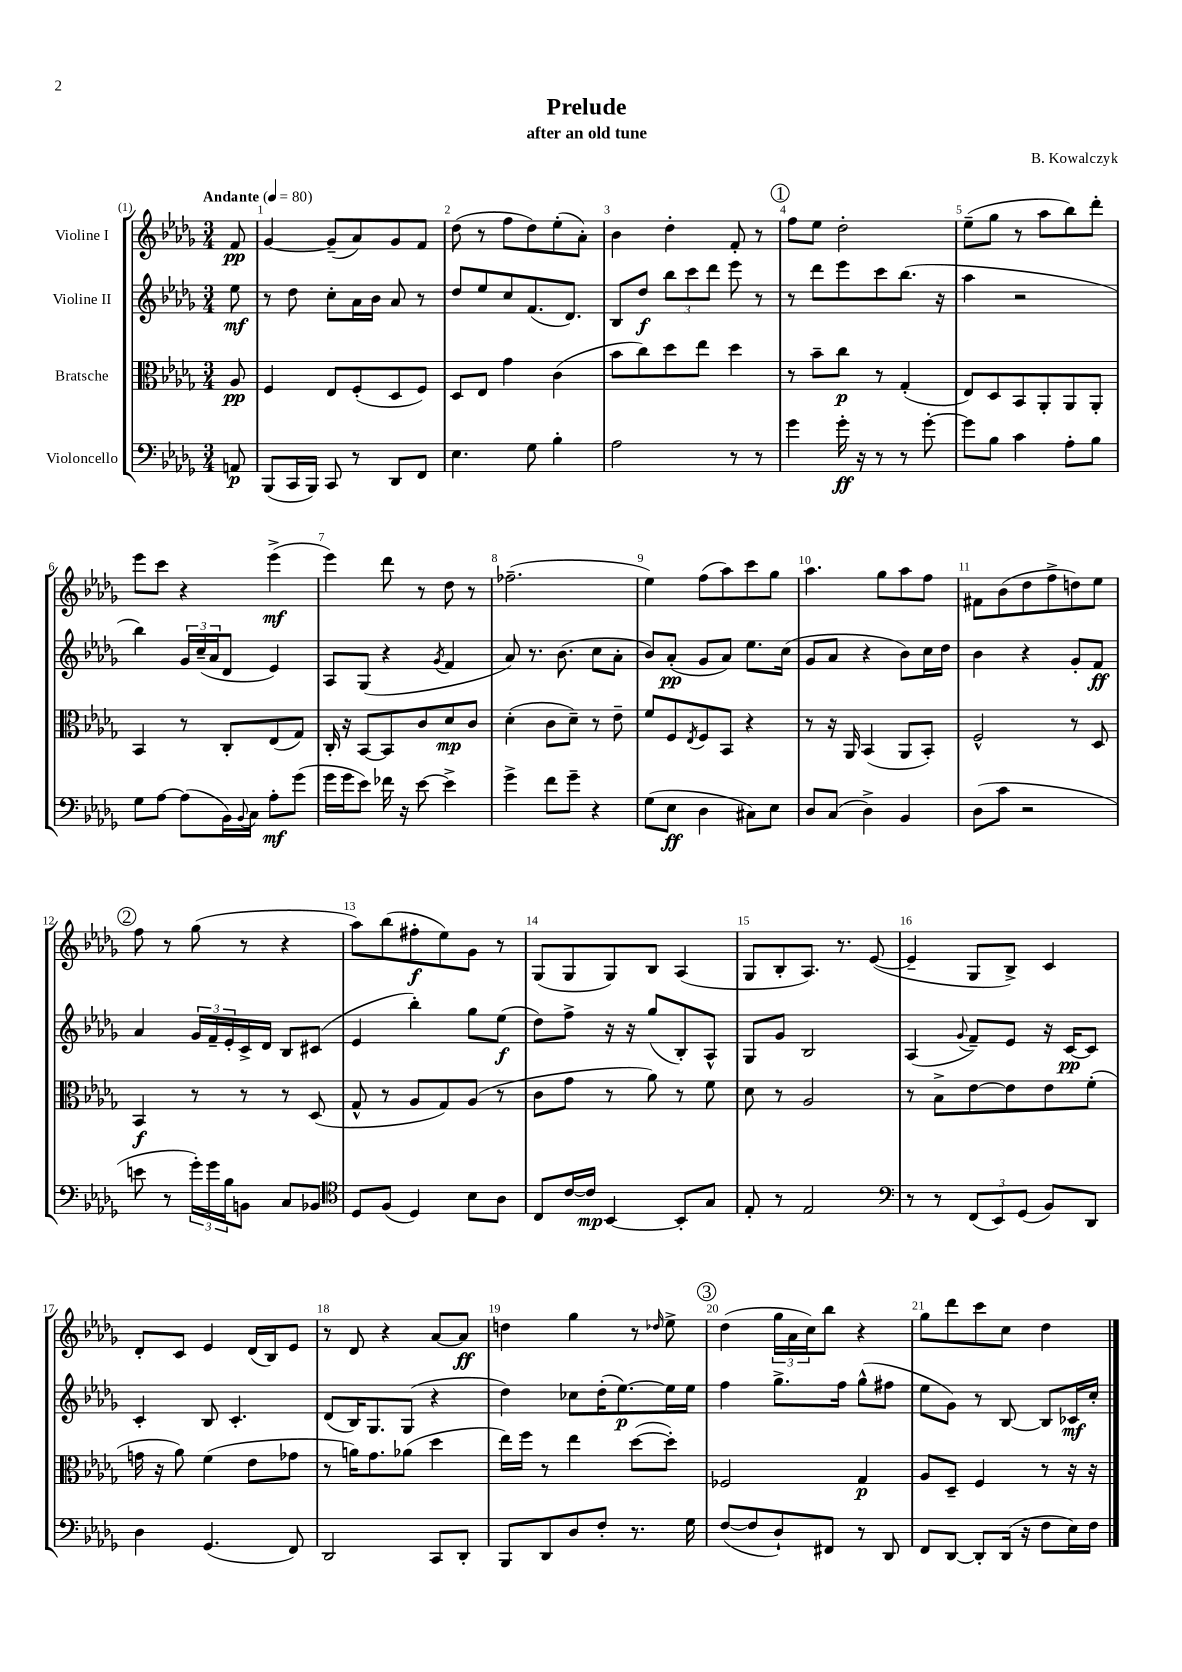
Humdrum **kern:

**kern	**dynam	**kern	**dynam	**kern	**dynam	**kern	**dynam
*part4	*part4	*part3	*part3	*part2	*part2	*part1	*part1
*staff4	*staff4	*staff3	*staff3	*staff2	*staff2	*staff1	*staff1
*I"Violoncello	*	*I"Bratsche	*	*I"Violine II	*	*I"Violine I	*
*clefF4	*	*clefC3	*	*clefG2	*	*clefG2	*
*k[b-e-a-d-g-]	*	*k[b-e-a-d-g-]	*	*k[b-e-a-d-g-]	*	*k[b-e-a-d-g-]	*
*M3/4	*	*M3/4	*	*M3/4	*	*M3/4	*
*MM80	*	*MM80	*	*MM80	*	*MM80	*
=	=	=	=	=	=	=	=
!	!	!	!	!	!	!LO:TX:a:B:t=Andante	!
8AAn/	p	8A-/	pp	8ee-\	mf	8f/	pp
=1	=1	=1	=1	=1	=1	=1	=1
(8BBB-/L	.	4F/	.	8r	.	[4g-/	.
16CC/L	.	.	.	8dd-\	.	.	.
16BBB-/JJ)	.	.	.	.	.	.	.
8CC/	.	8E-/L	.	8cc'\L	.	(8g-~/L]	.
8r	.	(8F'/	.	16a-\L	.	8a-/)	.
.	.	.	.	16b-\JJ	.	.	.
8DD-/L	.	8D-/	.	8a-/	.	8g-/	.
8FF/J	.	8F/J)	.	8r	.	8f/J	.
=2	=2	=2	=2	=2	=2	=2	=2
4.E-\	.	8D-/L	.	8dd-/L	.	(8dd-\	.
.	.	8E-/J	.	8ee-/	.	8r	.
.	.	4g-\	.	8cc/	.	8ff\L	.
8G-\	.	.	.	(8.f/	.	8dd-\)	.
4B-'\	.	(4c\	.	.	.	(8ee-'\	.
.	.	.	.	8.d-/J)	.	.	.
.	.	.	.	.	.	8a-'\J)	.
=3	=3	=3	=3	=3	=3	=3	=3
2A-\	.	8b-\L	.	8B-/L	.	4b-\	.
.	.	8cc\)	.	8dd-/J	f	.	.
.	.	8dd-\	.	12bb-\L	.	4dd-'\	.
.	.	.	.	12ccc\	.	.	.
.	.	8ee-\J	.	.	.	.	.
.	.	.	.	12ddd-\J	.	.	.
8r	.	4dd-\	.	8eee-\	.	8f'/	.
8r	.	.	.	8r	.	8r	.
!!LO:REH:place=s1:t=1
=4	=4	=4	=4	=4	=4	=4	=4
4g-\	.	8r	.	8r	.	8ff\L	.
.	.	8b-~\L	.	8ddd-\L	.	8ee-\J	.
16g-'\	ff	8cc\J	p	8eee-\	.	2dd-'\	.
16r	.	.	.	.	.	.	.
8r	.	8r	.	8ccc\	.	.	.
8r	.	(4G-'/	.	(8.bb-\J	.	.	.
[8g-'\	.	.	.	.	.	.	.
.	.	.	.	16r	.	.	.
=5	=5	=5	=5	=5	=5	=5	=5
8g-\L]	.	8E-/L)	.	4aa-\	.	(8ee-~\L	.
8B-\J	.	8D-/	.	.	.	8gg-\J	.
4c\	.	8BB-/	.	2r	.	8r	.
.	.	8AA-'/	.	.	.	8aa-\L	.
8A-'\L	.	8AA-/	.	.	.	8bb-\)	.
8B-\J	.	8AA-'/J	.	.	.	8ddd-'\J	.
!!LO:LB:g=z
=6	=6	=6	=6	=6	=6	=6	=6
8G-\L	.	4BB-/	.	4bb-\)	.	8eee-\L	.
[8A-\J	.	.	.	.	.	8ccc\J	.
(8A-\L]	.	8r	.	24g-/LL	.	4r	.
.	.	.	.	(24cc~/	.	.	.
.	.	.	.	24a-/J	.	.	.
16BB-\L)	.	8C'/L	.	8d-/J	.	.	.
8qqBB-/	.	.	.	.	.	.	.
16C\JJ	.	.	.	.	.	.	.
8A-'\L	mf	(8E-/	.	4e-/)	.	(4eee-^\	mf
(8g-\J	.	8G-/J)	.	.	.	.	.
=7	=7	=7	=7	=7	=7	=7	=7
16g-\LL	.	16C'/	.	8A-/L	.	4eee-\)	.
16g-\J	.	16r	.	.	.	.	.
8e-\J)	.	[8BB-/L	.	(8G-/J	.	.	.
16f-X\	.	8BB-/]	.	4r	.	8ddd-\	.
16r	.	.	.	.	.	.	.
[8e-\	.	8c/	.	.	.	8r	.
.	.	.	.	8qg-/	.	.	.
4e-^\]	.	8d-/	mp	4f/	.	8dd-\	.
.	.	8c/J	.	.	.	8r	.
=8	=8	=8	=8	=8	=8	=8	=8
4g-^\	.	(4d-'\	.	8a-/)	.	(2.ff-X~\	.
.	.	.	.	8.r	.	.	.
8f\L	.	8c\L	.	.	.	.	.
.	.	.	.	(8.b-\	.	.	.
8g-~\J	.	8d-~\J)	.	.	.	.	.
4r	.	8r	.	8cc\L	.	.	.
.	.	8e-~\	.	8a-'\J	.	.	.
=9	=9	=9	=9	=9	=9	=9	=9
(8G-\L	.	8f/L	.	8b-/L)	.	4ee-\)	.
8E-\J	ff	8F/	.	(8a-'/J	pp	.	.
.	.	8qE-/	.	.	.	.	.
4D-\	.	8F/	.	8g-/L	.	(8ff\L	.
.	.	8BB-/J	.	8a-/J)	.	8aa-\)	.
8C#X\L)	.	4r	.	8.ee-\L	.	8ccc\	.
8E-\J	.	.	.	.	.	8gg-\J	.
.	.	.	.	(16cc\Jk	.	.	.
=10	=10	=10	=10	=10	=10	=10	=10
8D-/L	.	8r	.	8g-/L	.	4.aa-\	.
(8C/J	.	16r	.	8a-/J	.	.	.
.	.	16AA-/	.	.	.	.	.
4D-^\)	.	(4BB-/	.	4r	.	.	.
.	.	.	.	.	.	8gg-\L	.
4BB-/	.	8AA-/L	.	8b-\L)	.	8aa-\	.
.	.	8BB-'/J)	.	16cc\L	.	8ff\J	.
.	.	.	.	16dd-\JJ	.	.	.
=11	=11	=11	=11	=11	=11	=11	=11
(8D-\L	.	2F^^/	.	4b-\	.	8f#X\L	.
8c\J	.	.	.	.	.	(8b-\	.
2r	.	.	.	4r	.	8dd-\	.
.	.	.	.	.	.	8ff^\	.
.	.	8r	.	8g-'/L	.	8ddn\)	.
.	.	8D-/	.	8f/J	ff	8ee-\J	.
!!LO:LB:g=z
!!LO:REH:place=s1:t=2
=12	=12	=12	=12	=12	=12	=12	=12
8en\	.	4BB-/	f	4a-/	.	8ff\	.
8r	.	.	.	.	.	8r	.
24g-'\LL)	.	8r	.	24g-/LL	.	(8gg-\	.
24g-\	.	.	.	24f~/	.	.	.
24B-\J	.	.	.	24e-'/	.	.	.
8BBn\J	.	8r	.	16c^/	.	8r	.
.	.	.	.	16d-/JJ	.	.	.
8C/L	.	8r	.	8B-/L	.	4r	.
8BB-X/J	.	(8D-/	.	(8c#X/J	.	.	.
=13	=13	=13	=13	=13	=13	=13	=13
*clefC4	*	*	*	*	*	*	*
8D-/L	.	8G-^^/	.	4e-/	.	8aa-\L)	.
(8F/J	.	8r	.	.	.	(8bb-\	.
4D-/)	.	8A-/L	.	4bb-'\)	.	8ff#X'\	f
.	.	8G-/)	.	.	.	8ee-\)	.
8B-\L	.	(8A-/J	.	8gg-\L	.	8g-\J	.
8A-\J	.	8r	.	(8ee-\J	f	8r	.
=14	=14	=14	=14	=14	=14	=14	=14
8C/L	.	8c\L	.	8dd-\L)	.	(8G-/L	.
[16c/L	.	8g-\J	.	8ff^\J	.	8G-/	.
16c/JJ]	mp	.	.	.	.	.	.
[4BB-/	.	8r	.	16r	.	8G-/)	.
.	.	.	.	16r	.	.	.
.	.	8a-\)	.	(8gg-/L	.	8B-/J	.
8BB-'/L]	.	8r	.	8B-'/)	.	(4A-/	.
8G-/J	.	8f\	.	8A-^^/J	.	.	.
=15	=15	=15	=15	=15	=15	=15	=15
8E-'/	.	8d-\	.	8G-/L	.	8G-/L	.
8r	.	8r	.	8g-/J	.	8B-'/	.
2E-/	.	2A-/	.	2B-/	.	8.A-/J)	.
.	.	.	.	.	.	8.r	.
.	.	.	.	.	.	([8e-/	.
=16	=16	=16	=16	=16	=16	=16	=16
*clefF4	*	*	*	*	*	*	*
8r	.	8r	.	(4A-/	.	4e-~/]	.
8r	.	8B-^\L	.	.	.	.	.
.	.	.	.	8qqg-/	.	.	.
(12FF/L	.	[8e-\	.	8f~/L)	.	8G-/L	.
12EE-/)	.	.	.	.	.	.	.
.	.	8e-\]	.	8e-/J	.	8B-^/J)	.
(12GG-/J	.	.	.	.	.	.	.
8BB-/L)	.	8e-\	.	16r	.	4c/	.
.	.	.	.	[16c/KL	pp	.	.
8DD-/J	.	(8f'\J	.	8c/J]	.	.	.
!!LO:LB:g=z
=17	=17	=17	=17	=17	=17	=17	=17
4D-\	.	16gn\	.	4c'/	.	8d-'/L	.
.	.	16r	.	.	.	.	.
.	.	8a-\)	.	.	.	8c/J	.
(4.GG-/	.	(4f\	.	8B-/	.	4e-/	.
.	.	.	.	4.c'/	.	.	.
.	.	8e-\L	.	.	.	(16d-/LL	.
.	.	.	.	.	.	16B-/J)	.
8FF/)	.	8g-X\J	.	.	.	8e-/J	.
=18	=18	=18	=18	=18	=18	=18	=18
2DD-/	.	8r	.	(8d-/L	.	8r	.
.	.	16an\KL)	.	16B-/K)	.	8d-/	.
.	.	8.g-\	.	8.G-/	.	.	.
.	.	.	.	.	.	4r	.
.	.	(8a-X\J	.	(8G-/J	.	.	.
8CC/L	.	4dd-\	.	4r	.	[8a-/L	.
8DD-'/J	.	.	.	.	.	8a-/J]	ff
=19	=19	=19	=19	=19	=19	=19	=19
8BBB-/L	.	16ee-\LL)	.	4dd-\)	.	4ddn\	.
.	.	16ff\JJ	.	.	.	.	.
8DD-/	.	8r	.	.	.	.	.
8D-/	.	4ee-\	.	8cc-X\L	.	4gg-\	.
8F'/J	.	.	.	(16dd-'\K	.	.	.
.	.	.	.	[8.ee-\)	p	.	.
8.r	.	([8dd-\L	.	.	.	8r	.
.	.	.	.	.	.	16qqdd-X/	.
.	.	8dd-'\J])	.	16ee-\L]	.	8ee-^\	.
16G-\	.	.	.	16ee-\JJ	.	.	.
!!LO:REH:place=s1:t=3
=20	=20	=20	=20	=20	=20	=20	=20
([8F/L	.	2F-X/	.	4ff\	.	(4dd-\	.
8F/]	.	.	.	.	.	.	.
8D-`/)	.	.	.	8.gg-^\L	.	24gg-\LL	.
.	.	.	.	.	.	24a-\	.
.	.	.	.	.	.	24cc\J)	.
8FF#X/J	.	.	.	.	.	8bb-\J	.
.	.	.	.	16ff\Jk	.	.	.
8r	.	4G-/	p	(8gg-^^\L	.	4r	.
8DD-/	.	.	.	8ff#X\J	.	.	.
=21	=21	=21	=21	=21	=21	=21	=21
8FF/L	.	8A-/L	.	8ee-\L	.	8gg-\L	.
[8DD-/J	.	8D-~/J	.	8g-\J)	.	8ddd-\	.
8DD-'/L]	.	4F/	.	8r	.	8ccc\	.
(16DD-/Jk	.	.	.	[8B-/	.	8cc\J	.
16r	.	.	.	.	.	.	.
8F\L	.	8r	.	8B-/L]	.	4dd-\	.
16E-\L)	.	16r	.	16c-X/L	mf	.	.
16F\JJ	.	16r	.	16cc'/JJ	.	.	.
==	==	==	==	==	==	==	==
*-	*-	*-	*-	*-	*-	*-	*-
